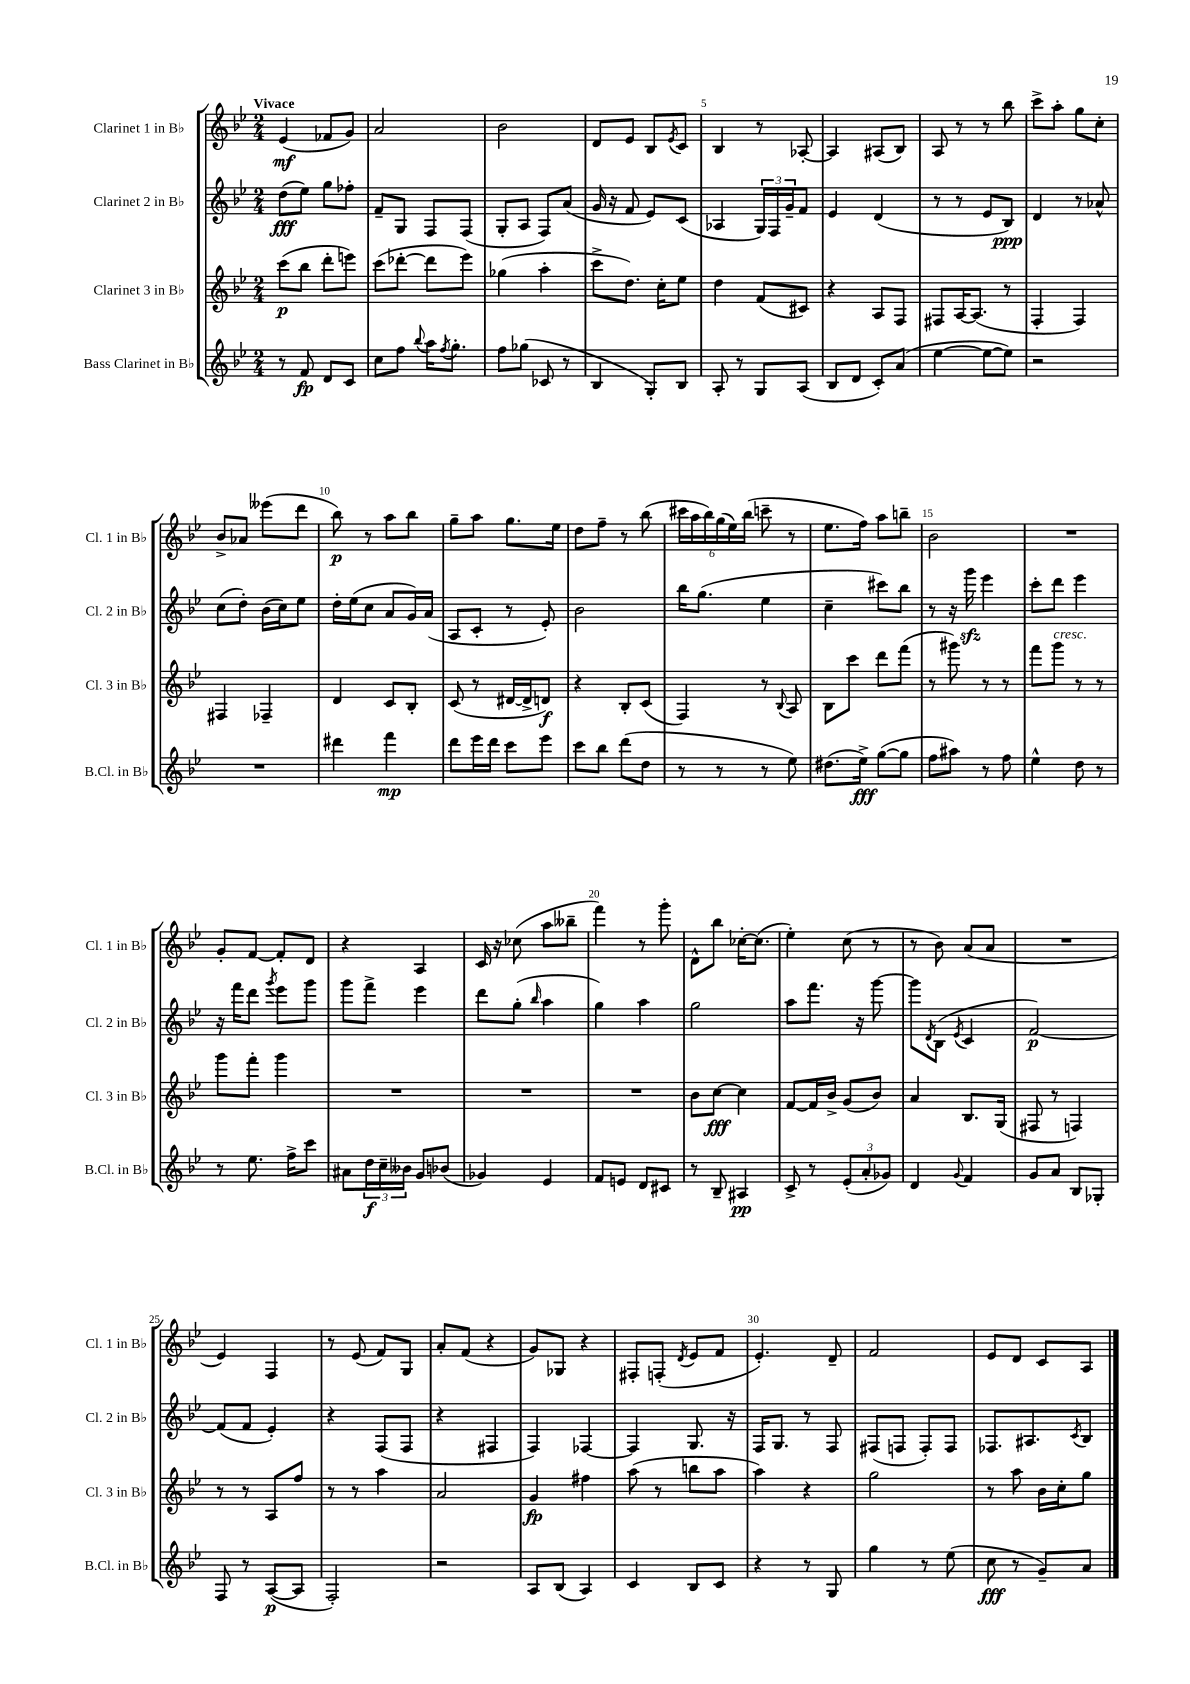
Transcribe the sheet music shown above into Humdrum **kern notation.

**kern	**dynam	**kern	**dynam	**kern	**dynam	**kern	**dynam
*part4	*part4	*part3	*part3	*part2	*part2	*part1	*part1
*staff4	*staff4	*staff3	*staff3	*staff2	*staff2	*staff1	*staff1
*I"Bass Clarinet in B♭	*	*I"Clarinet 3 in B♭	*	*I"Clarinet 2 in B♭	*	*I"Clarinet 1 in B♭	*
*I'B.Cl. in B♭	*	*I'Cl. 3 in B♭	*	*I'Cl. 2 in B♭	*	*I'Cl. 1 in B♭	*
*clefG2	*	*clefG2	*	*clefG2	*	*clefG2	*
*k[b-e-]	*	*k[b-e-]	*	*k[b-e-]	*	*k[b-e-]	*
*M2/4	*	*M2/4	*	*M2/4	*	*M2/4	*
=1	=1	=1	=1	=1	=1	=1	=1
!	!	!	!	!	!	!LO:TX:a:B:t=Vivace	!
8r	.	(8ccc\L	p	(8dd\L	fff	(4e-/	mf
8f/	fp	8bb-\J	.	8ee-\J)	.	.	.
8d/L	.	8ddd'\L	.	8gg\L	.	8f-X/L	.
8c/J	.	8eeen\J)	.	8ff-X'\J	.	8g/J)	.
=2	=2	=2	=2	=2	=2	=2	=2
8cc\L	.	(8ccc\L	.	8f~/L	.	2a/	.
8ff\J	.	[8ddd-X'\J	.	8G/J	.	.	.
8qqbb-/	.	.	.	.	.	.	.
16aa\KL	.	8ddd-\L]	.	8F/L	.	.	.
8qff/	.	.	.	.	.	.	.
8.gg'\J	.	.	.	.	.	.	.
.	.	8eee-\J)	.	(8F/J	.	.	.
=3	=3	=3	=3	=3	=3	=3	=3
8ff\L	.	(4gg-X\	.	8G'/L	.	2b-\	.
(8gg-X\J	.	.	.	8A/J	.	.	.
8c-X/	.	4aa'\	.	8F/L)	.	.	.
8r	.	.	.	(8a/J	.	.	.
=4	=4	=4	=4	=4	=4	=4	=4
4B-/	.	8ccc^\L	.	16g/	.	8d/L	.
.	.	.	.	16r	.	.	.
.	.	8.dd\J)	.	8f/	.	8e-/J	.
8G'/L)	.	.	.	8e-/L)	.	8B-/L	.
.	.	16cc'\KL	.	.	.	.	.
.	.	.	.	.	.	8qe-/	.
8B-/J	.	8ee-\J	.	(8c/J	.	8c/J	.
=5	=5	=5	=5	=5	=5	=5	=5
8A'/	.	4dd\	.	4A-X/	.	4B-/	.
8r	.	.	.	.	.	.	.
8G/L	.	(8f/L	.	24G/LL)	.	8r	.
.	.	.	.	24F/	.	.	.
.	.	.	.	24g~/J	.	.	.
(8A/J	.	8c#X/J)	.	8f/J	.	[8A-X'/	.
=6	=6	=6	=6	=6	=6	=6	=6
8B-/L	.	4r	.	4e-/	.	4A-/]	.
8d/J	.	.	.	.	.	.	.
8c'/L)	.	8A/L	.	(4d/	.	(8A#X/L	.
(8a/J	.	8F/J	.	.	.	8B-/J)	.
=7	=7	=7	=7	=7	=7	=7	=7
[4ee-\	.	8F#X/L	.	8r	.	8A/	.
.	.	[16A/K	.	8r	.	8r	.
.	.	(8.A/J]	.	.	.	.	.
8ee-\L_	.	.	.	8e-/L	.	8r	.
8ee-\J])	.	8r	.	8B-/J)	ppp	8bb-\	.
=8	=8	=8	=8	=8	=8	=8	=8
2r	.	4F'/	.	4d/	.	8ccc^\L	.
.	.	.	.	.	.	8aa'\J	.
.	.	4F/)	.	8r	.	8gg\L	.
.	.	.	.	8a-X^^/	.	8cc'\J	.
!!LO:LB:g=z
=9	=9	=9	=9	=9	=9	=9	=9
2r	.	4F#X/	.	(8cc\L	.	8b-^/L	.
.	.	.	.	8dd'\J)	.	8a-X/J	.
.	.	4F-X~/	.	(16b-\LL	.	(8eee--X\L	.
.	.	.	.	16cc\J)	.	.	.
.	.	.	.	8ee-\J	.	8ddd\J	.
=10	=10	=10	=10	=10	=10	=10	=10
4ddd#X\	.	4d/	.	16dd'\LL	.	8bb-\)	p
.	.	.	.	(16ee-\J	.	.	.
.	.	.	.	8cc\J	.	8r	.
4fff\	mp	8c/L	.	8a/L	.	8aa\L	.
.	.	8B-'/J	.	16g/L)	.	8bb-\J	.
.	.	.	.	(16a/JJ	.	.	.
=11	=11	=11	=11	=11	=11	=11	=11
8ddd\L	.	(8c/	.	8A/L	.	8gg~\L	.
16eee-\L	.	8r	.	8c'/J	.	8aa\J	.
16ddd\JJ	.	.	.	.	.	.	.
8ccc\L	.	[16d#X/LL	.	8r	.	8.gg\L	.
.	.	16d#^/J]	.	.	.	.	.
8eee-\J	.	8dn/J)	f	8e-'/)	.	.	.
.	.	.	.	.	.	16ee-\Jk	.
=12	=12	=12	=12	=12	=12	=12	=12
8ccc\L	.	4r	.	2b-\	.	8dd\L	.
8bb-\J	.	.	.	.	.	8ff~\J	.
(8ddd\L	.	8B-'/L	.	.	.	8r	.
8dd\J	.	(8c/J	.	.	.	(8bb-\	.
=13	=13	=13	=13	=13	=13	=13	=13
8r	.	4F/)	.	16bb-\KL	.	24ccc#X\LL	.
.	.	.	.	.	.	24aa\	.
.	.	.	.	(8.gg\J	.	.	.
.	.	.	.	.	.	24bb-\)	.
8r	.	.	.	.	.	(24gg\	.
.	.	.	.	.	.	24ee-\)	.
.	.	.	.	.	.	(24bb-\JJ	.
8r	.	8r	.	4ee-\	.	8cccn~\	.
.	.	8qqB-/	.	.	.	.	.
8ee-\)	.	8A/	.	.	.	8r	.
=14	=14	=14	=14	=14	=14	=14	=14
(8.dd#X\L	.	8B-\L	.	4cc~\	.	8.ee-\L	.
.	.	8ccc\J	.	.	.	.	.
16ee-^\Jk)	fff	.	.	.	.	16ff\Jk)	.
([8gg\L	.	8ddd\L	.	8ccc#X\L)	.	8aa\L	.
8gg\J]	.	(8fff\J	.	8bb-\J	.	8bbn~\J	.
=15	=15	=15	=15	=15	=15	=15	=15
8ff\L	.	8r	.	8r	.	2b-\	.
8aa#X\J)	.	8ggg#X\)	.	16r	.	.	.
.	.	.	.	16gggzz\	.	.	.
8r	.	8r	.	4eee-\	.	.	.
8ff\	.	8r	.	.	.	.	.
=16	=16	=16	=16	=16	=16	=16	=16
4ee-^^\	.	8fff\L	.	8ccc'\L	.	2r	.
!	!	!LO:TX:a:i:t=cresc.	!	!	!	!	!
.	.	8ggg\J	.	8ddd\J	.	.	.
8dd\	.	8r	.	4eee-\	.	.	.
8r	.	8r	.	.	.	.	.
!!LO:LB:g=z
=17	=17	=17	=17	=17	=17	=17	=17
8r	.	8ggg\L	.	16r	.	8g'/L	.
.	.	.	.	16fff\KL	.	.	.
8.ee-\	.	8fff'\J	.	8ddd\J	.	[8f/J	.
.	.	.	.	8qggg/	.	.	.
.	.	4ggg\	.	8eee-\L	.	8f'/L]	.
16ff^\KL	.	.	.	.	.	.	.
8ccc\J	.	.	.	8ggg\J	.	8d/J	.
=18	=18	=18	=18	=18	=18	=18	=18
8a#X\L	.	2r	.	8ggg\L	.	4r	.
24dd\L	f	.	.	8fff^\J	.	.	.
24cc~\	.	.	.	.	.	.	.
24b--X\JJ	.	.	.	.	.	.	.
8g/L	.	.	.	4eee-\	.	4A/	.
(8b-X/J	.	.	.	.	.	.	.
=19	=19	=19	=19	=19	=19	=19	=19
4g-X/)	.	2r	.	8ddd\L	.	16c/	.
.	.	.	.	.	.	16r	.
.	.	.	.	(8gg'\J	.	(8cc-X\	.
.	.	.	.	16qqbb-/	.	.	.
4e-/	.	.	.	4aa\	.	8aa\L	.
.	.	.	.	.	.	8bb--X~\J	.
=20	=20	=20	=20	=20	=20	=20	=20
8f/L	.	2r	.	4gg\)	.	4fff\)	.
8en/J	.	.	.	.	.	.	.
8d/L	.	.	.	4aa\	.	8r	.
8c#X/J	.	.	.	.	.	8ggg'\	.
=21	=21	=21	=21	=21	=21	=21	=21
8r	.	8b-\L	.	2gg\	.	8d^^\L	.
8B-~/	.	[8cc\J	fff	.	.	8bb-\J	.
4A#X/	pp	4cc\]	.	.	.	[16cc-X'\KL	.
.	.	.	.	.	.	(8.cc-\J]	.
=22	=22	=22	=22	=22	=22	=22	=22
8c^/	.	[8f/L	.	8aa\L	.	4ee-'\)	.
8r	.	16f/L]	.	8.fff\J	.	.	.
.	.	16b-^/JJ	.	.	.	.	.
(12e-'/L	.	(8g/L	.	.	.	(8cc\	.
.	.	.	.	16r	.	.	.
12a'/	.	.	.	.	.	.	.
.	.	8b-/J)	.	[8ggg\	.	8r	.
12g-X/J)	.	.	.	.	.	.	.
=23	=23	=23	=23	=23	=23	=23	=23
4d/	.	4a/	.	8ggg\L]	.	8r	.
.	.	.	.	8qd/	.	.	.
.	.	.	.	(8B-\J	.	8b-\)	.
8qqg/	.	.	.	8qe-/	.	.	.
4f/	.	8.B-/L	.	4c/	.	(8a/L	.
.	.	.	.	.	.	8a/J	.
.	.	(16G/Jk	.	.	.	.	.
=24	=24	=24	=24	=24	=24	=24	=24
8g/L	.	8F#X/	.	[2f/)	p	2r	.
8a/J	.	8r	.	.	.	.	.
8B-/L	.	4Fn/)	.	.	.	.	.
8G-X'/J	.	.	.	.	.	.	.
!!LO:LB:g=z
=25	=25	=25	=25	=25	=25	=25	=25
8F/	.	8r	.	(8f/L]	.	4e-/)	.
8r	.	8r	.	8f/J	.	.	.
([8A/L	p	8A/L	.	4e-'/)	.	4F/	.
8A/J]	.	8ff/J	.	.	.	.	.
=26	=26	=26	=26	=26	=26	=26	=26
2F'/)	.	8r	.	4r	.	8r	.
.	.	8r	.	.	.	(8e-/	.
.	.	4aa\	.	(8F/L	.	8f/L)	.
.	.	.	.	8F/J	.	8G/J	.
=27	=27	=27	=27	=27	=27	=27	=27
2r	.	2a/	.	4r	.	8a'/L	.
.	.	.	.	.	.	(8f/J	.
.	.	.	.	4F#X/	.	4r	.
=28	=28	=28	=28	=28	=28	=28	=28
8A/L	.	4g/	fp	4F/)	.	8g/L)	.
(8B-/J	.	.	.	.	.	8G-X/J	.
4A/)	.	4ff#X\	.	[4F-X/	.	4r	.
=29	=29	=29	=29	=29	=29	=29	=29
4c/	.	(8aa\	.	4F-/]	.	8F#X'/L	.
.	.	8r	.	.	.	(8Fn'/J	.
.	.	.	.	.	.	8qd/	.
8B-/L	.	8bbn\L	.	8.G/	.	8e-/L	.
8c/J	.	8aa\J	.	.	.	8f/J	.
.	.	.	.	16r	.	.	.
=30	=30	=30	=30	=30	=30	=30	=30
4r	.	4aa\)	.	16F/KL	.	4.e-'/)	.
.	.	.	.	8.G/J	.	.	.
8r	.	4r	.	8r	.	.	.
8G/	.	.	.	8F/	.	8d~/	.
=31	=31	=31	=31	=31	=31	=31	=31
4gg\	.	2gg\	.	(8F#X/L	.	2f/	.
.	.	.	.	8Fn/J	.	.	.
8r	.	.	.	8F'/L)	.	.	.
(8ee-\	.	.	.	8F/J	.	.	.
=32	=32	=32	=32	=32	=32	=32	=32
8cc\	fff	8r	.	8.F-X/L	.	8e-/L	.
8r	.	8aa\	.	.	.	8d/J	.
.	.	.	.	8.A#X/	.	.	.
8g~/L)	.	16b-\LL	.	.	.	8c/L	.
.	.	16cc'\J	.	.	.	.	.
.	.	.	.	8qc/	.	.	.
8a/J	.	8gg\J	.	8B-/J	.	8A/J	.
==	==	==	==	==	==	==	==
*-	*-	*-	*-	*-	*-	*-	*-
